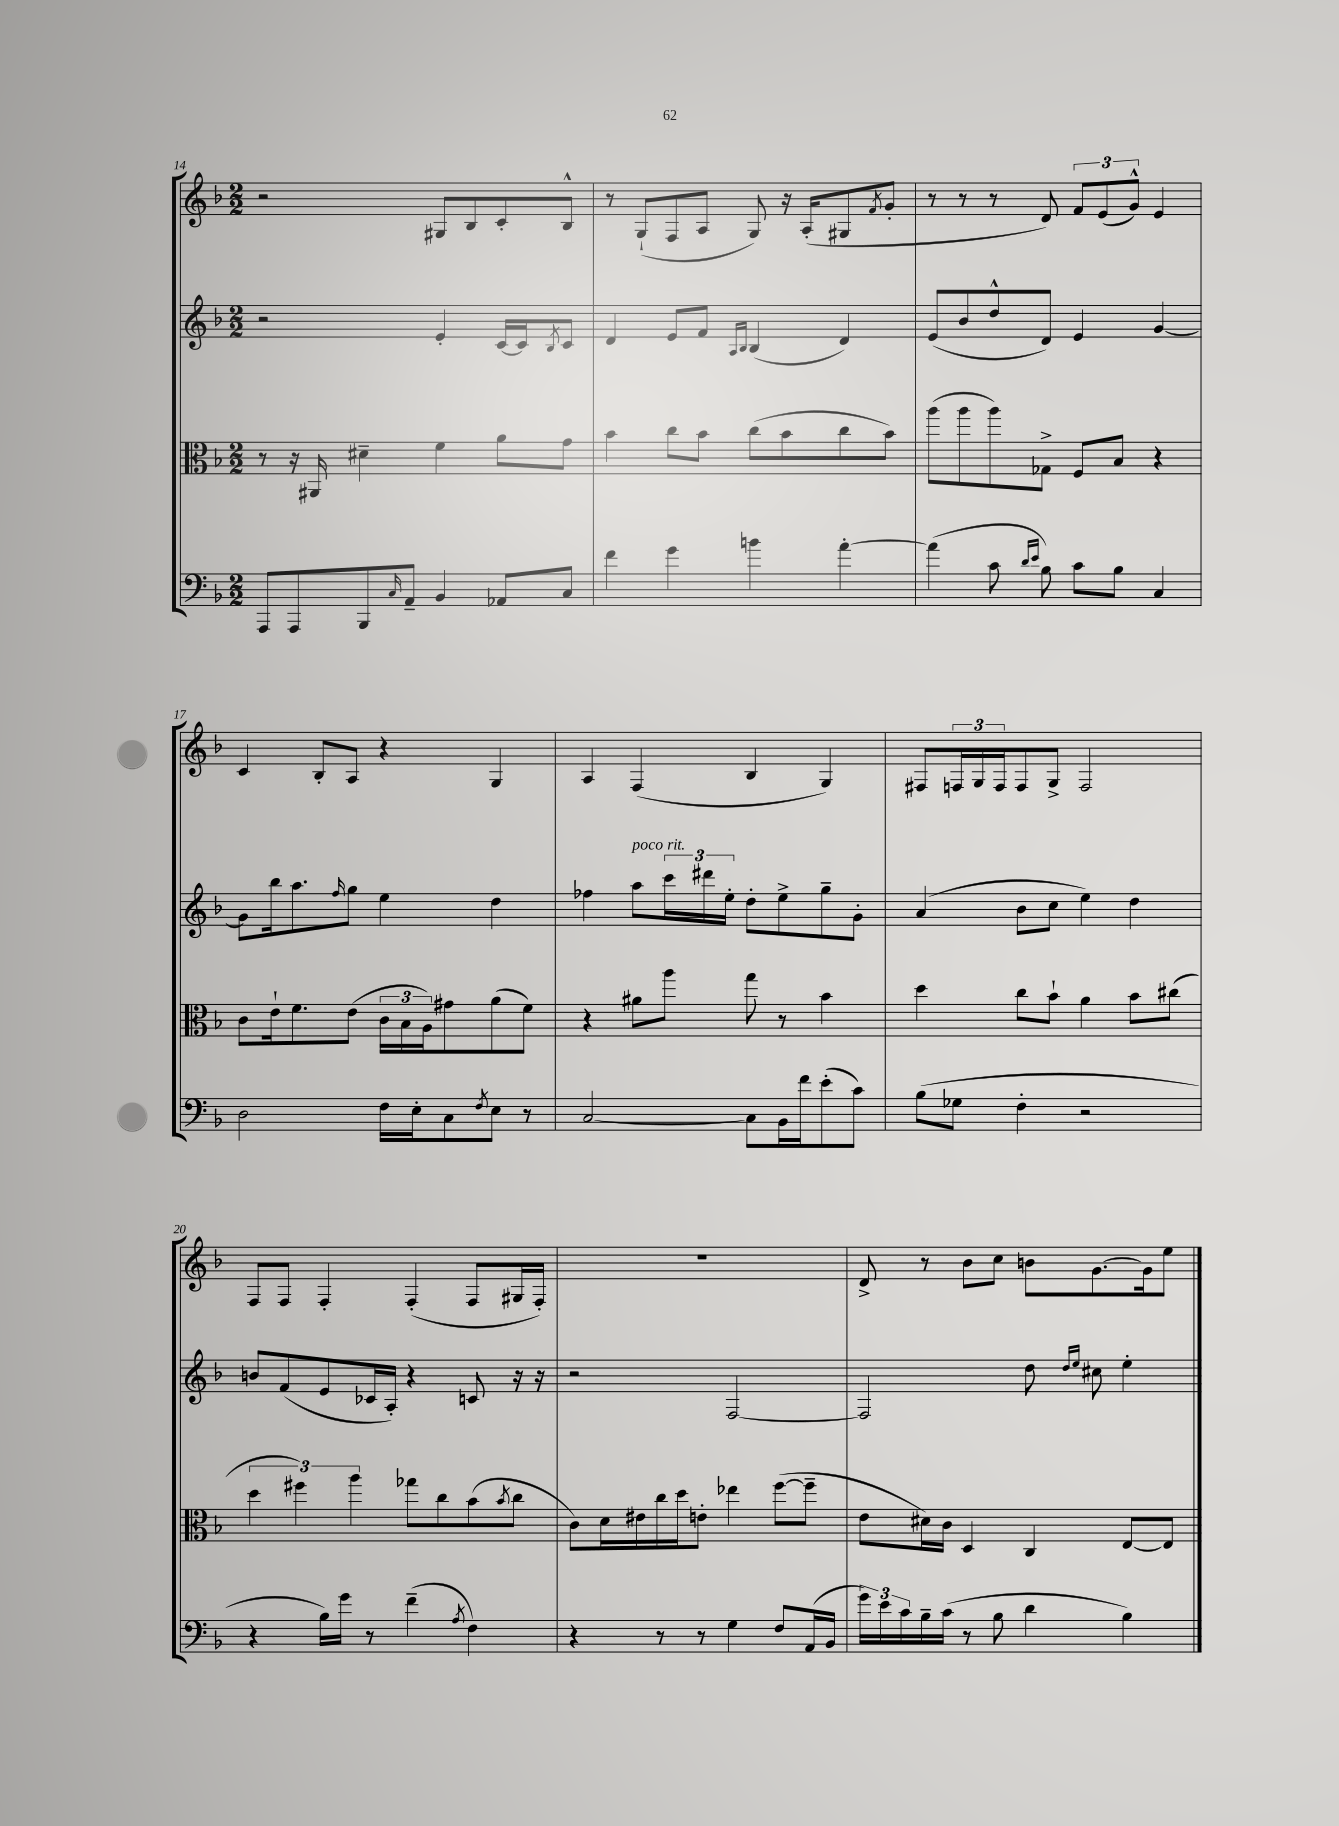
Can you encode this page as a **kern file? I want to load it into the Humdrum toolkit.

**kern	**kern	**kern	**kern
*staff4	*staff3	*staff2	*staff1
*clefF4	*clefC3	*clefG2	*clefG2
*k[b-]	*k[b-]	*k[b-]	*k[b-]
*M2/2	*M2/2	*M2/2	*M2/2
8AAA/L	8r	2r	2r
8AAA/	16r	.	.
.	16AA#/	.	.
8BBB-/	4d#~\	.	.
16qqC/	.	.	.
8AA~/J	.	.	.
4BB-/	4f\	4e'/	8G#/L
.	.	.	8B-/
8AA-/L	8a\L	[16c/LL	8c'/
.	.	16c/]J	.
.	.	8qB-/	.
8C/J	8g\J	8c/J	8B-^^/J
=	=	=	=
4f\	4b-\	4d/	8r
.	.	.	(8G`/L
4g\	8cc\L	8e/L	8F/
.	8b-\J	8f/J	8A/J
.	.	16qqA/LL	.
.	.	16qqB-/JJ	.
4b\	(8cc\L	(4B-/	8G/)
.	8b-\	.	16r
.	.	.	(16A'/LK
[4a'\	8cc\	4d/)	8G#/
.	.	.	8qf/
.	8b-\J)	.	8g'/J
=	=	=	=
(4a\]	(8aa\L	(8e/L	8r
.	8aa\	8b-/	8r
8c\	8aa\)	8dd^^/	8r
16qqd/LL	.	.	.
16qqe/JJ	.	.	.
8B-\)	8G-^\J	8d/J)	8d/)
8c\L	8F/L	4e/	12f/L
.	.	.	(12e/
8B-\J	8B-/J	.	.
.	.	.	12g^^/J)
4C/	4r	[4g/	4e/
=	=	=	=
2D\	8c\L	8g\]L	4c/
.	16e`\k	16bb-\k	.
.	8.f\	8.aa\	.
.	.	.	8B-'/L
.	.	16qqff/	.
.	(8e\J	8gg\J	8A/J
16F\LL	24c\LL	4ee\	4r
.	24B-\	.	.
16E'\J	.	.	.
.	24A\J)	.	.
8C\	8g#\	.	.
8qF/	.	.	.
8E\J	(8a\	4dd\	4G/
8r	8f\J)	.	.
=	=	=	=
[2C/	4r	4ff-\	4A/
.	8a#\L	8aa\L	(4F/
.	8aa\J	24ccc\L	.
.	.	24ddd#\	.
.	.	24ee'\JJ	.
8C\]L	8gg\	8dd'\L	4B-/
16BB-\L	8r	8ee^\	.
16f\J	.	.	.
(8e'\	4b-\	8gg~\	4G/)
8c\J)	.	8g'\J	.
=	=	=	=
(8B-\L	4dd\	(4a/	8F#/L
8G-\J	.	.	24F/L
.	.	.	24G/
.	.	.	24F/J
4F'\	8cc\L	8b-\L	8F/
.	8b-`\J	8cc\J	8G^/J
2r	4a\	4ee\)	2F/
.	8b-\L	4dd\	.
.	(8cc#\J	.	.
=	=	=	=
4r	6dd\	8b/L	8F/L
.	.	(8f/	8F/J
.	6ff#\)	.	.
16B-\LL)	.	8e/	4F'/
16g\JJ	.	.	.
.	6aa\	.	.
8r	.	16c-/L	.
.	.	16A'/JJ)	.
(4f~\	8gg-\L	4r	(4F'/
.	8cc\	.	.
8qA/	.	.	.
4F\)	(8b-\	8c/	8F/L
.	8qb-/	.	.
.	8cc\J	16r	16G#/L
.	.	16r	16F'/JJ)
=	=	=	=
4r	8c\L)	2r	1r
.	16d\L	.	.
.	16e#\	.	.
8r	16cc\	.	.
.	16dd\J	.	.
8r	8e'\J	.	.
4G\	4ee-\	[2F/	.
8F/L	([8ff\L	.	.
(16AA/L	8ff~\]J	.	.
16BB-/JJ	.	.	.
=	=	=	=
24g\LL)	8e\L	2F/]	8d^/
24e\	.	.	.
24c\	.	.	.
16B-~\	16d#\L)	.	8r
(16c\JJ	16c\JJ	.	.
8r	4D/	.	8b-\L
8B-\	.	.	8cc\J
4d\	4C/	8dd\	8b\L
.	.	16qqdd/LL	.
.	.	16qqee/JJ	.
.	.	8cc#\	[8.g\
4B-\)	[8E/L	4ee'\	.
.	.	.	16g\]k
.	8E/]J	.	8ee\J
==	==	==	==
*-	*-	*-	*-
